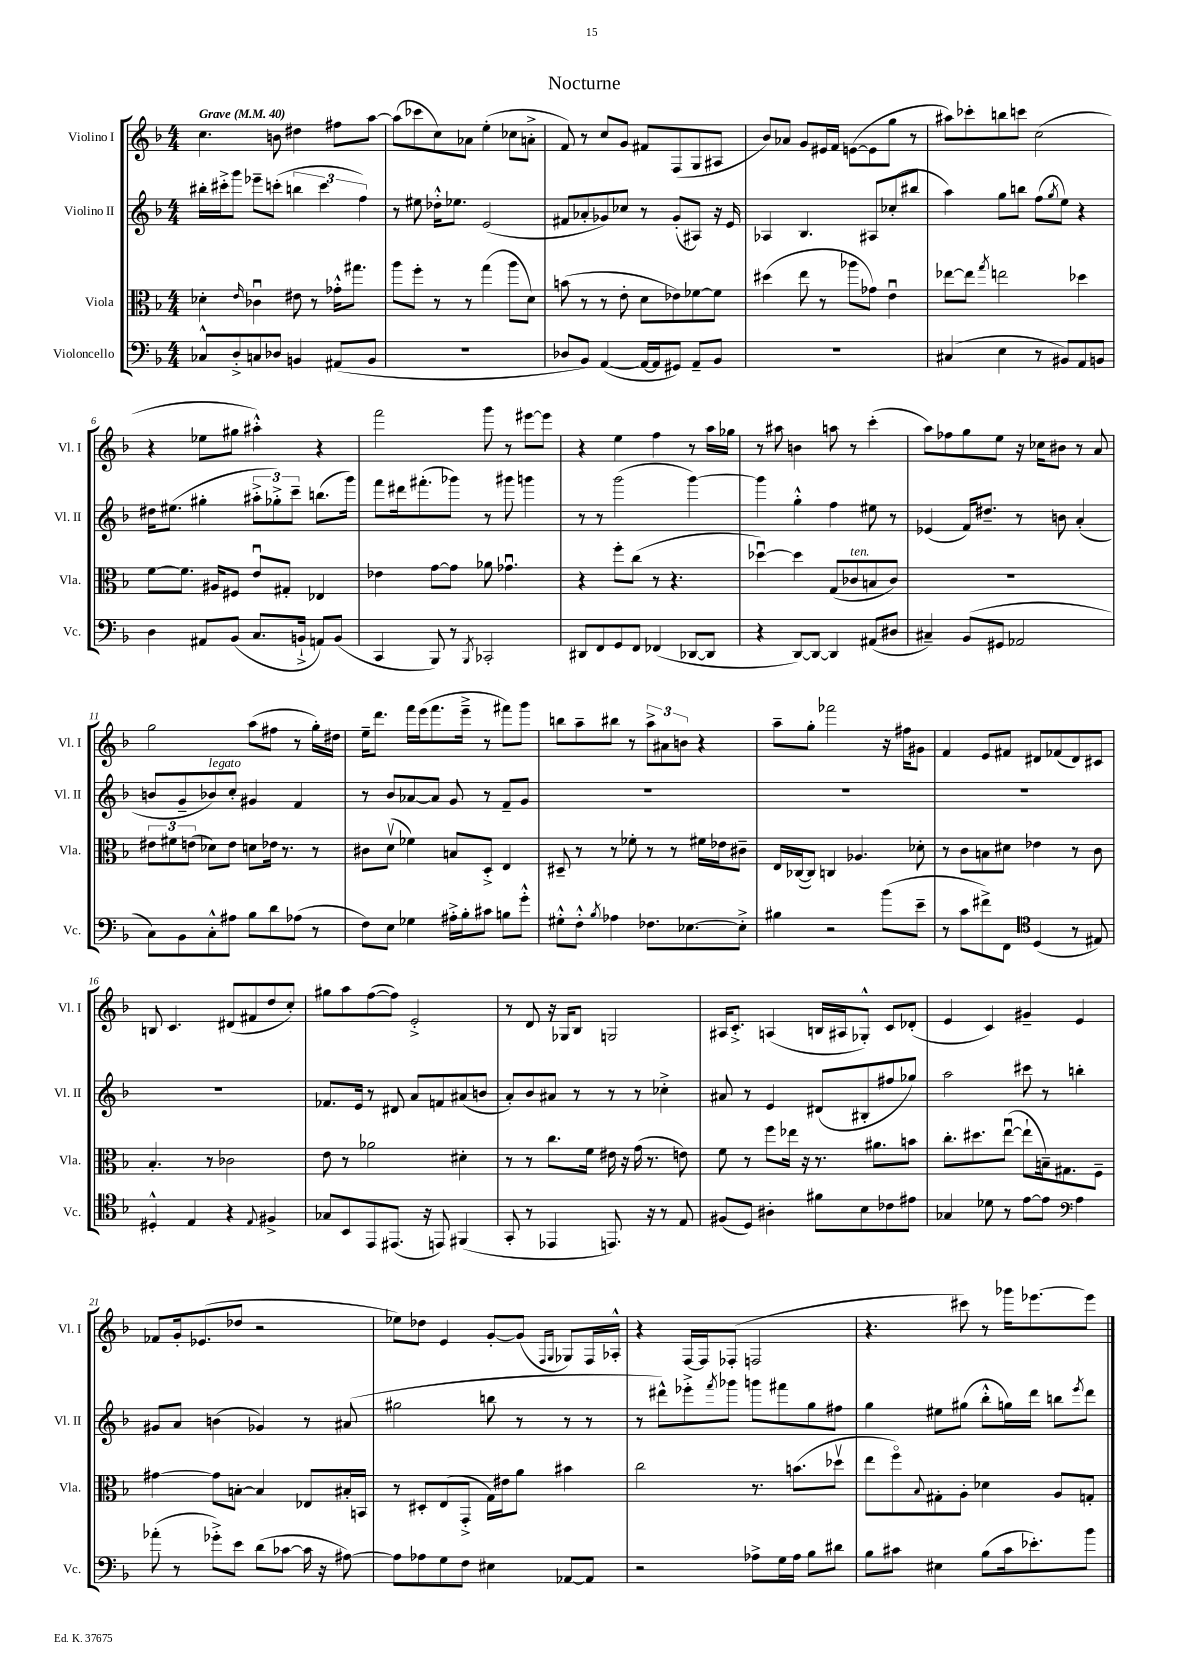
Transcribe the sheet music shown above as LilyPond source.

\header { title = "Nocturne" }
<<
\new StaffGroup <<
\new Staff = "s0" \with { instrumentName = "Violino I" shortInstrumentName = "Vl. I" } {
    \clef treble \key f \major \numericTimeSignature \time 4/4 \tempo "Grave" 4 = 40
    c''4. b'8 dis''4 fis''8 a''8~ |
    a''8( ces'''8 c''8) aes'8 e''4-.( ces''8 a'8-.-> |
    f'8) r8 c''8 g'8 fis'8 f8( g8 ais8 |
    bes'8) aes'8 g'8 eis'16 f'16 e'8~( e'8 g''8 r8 |
    ais''8) ces'''8-. b''8 c'''8 c''2( |
    r4 ees''8 gis''8 ais''4-.-^) r4 |
    f'''2 g'''8 r8 eis'''8~ eis'''8 |
    r4 e''4 f''4 r8 a''16 ges''16 |
    r8 ais''8 b'4 a''8 r8 c'''4-.( |
    a''8) fes''8 g''8 e''8 r16 ces''16 bis'8 r8 a'8 |
    g''2 a''8( fis''8 r8 g''16-.) dis''16 |
    e''16-- d'''8. f'''16 e'''16( f'''8. e'''16---> r8 fis'''8) g'''8 |
    b''8 a''8-- bis''8 r8 \tuplet 3/2 { a''8-> ais'8 b'8 } r4 |
    a''8-- g''8-. fes'''2 r16 fis''16 gis'8 |
    f'4 e'8 fis'8 dis'8 fes'8( dis'8) cis'8 |
    b8 c'4. dis'8( fis'8 d''8 c''8-.) |
    gis''8 a''8 f''8~( f''8) e'2-.-> |
    r8 d'8 r16 ges16 bes8 g2 |
    ais16 c'8.-.-> a4( b16 ais16 ges8-.-^) c'8 des'8-.( |
    e'4 c'4) gis'4-- e'4 |
    fes'8 g'16-. ees'8.( des''8 r2 |
    ees''8) des''8 e'4 g'8~-. g'8( \grace { f16 g16 } ges8) f16 aes16-.-^ |
    r4 f16~ f16 fes8-.( f2 |
    r4. cis'''8) r8 ges'''16 ees'''8.~ ees'''8 \bar "|." |
}
\new Staff = "s1" \with { instrumentName = "Violino II" shortInstrumentName = "Vl. II" } {
    \clef treble \key f \major \numericTimeSignature \time 4/4
    bis''16-. cis'''16-.-> g'''8 ees'''8-- c'''8-.( \tuplet 3/2 { b''4 c'''4 f''4) } |
    r8 eis''8 des''16-.-^ ees''8. e'2( |
    fis'8 aes'8-. ges'8) ces''8 r8 ges'8-.( ais8) r16 e'16 |
    aes4 bes4. ais8 ces''8-.( bis''8 |
    a''4) g''8 b''8 f''8( \acciaccatura { g''8 } e''8) r4 |
    dis''16 eis''8.( gis''4-. \tuplet 3/2 { ais''8-.-> ges''8-.->) c'''8-- } b''8.( g'''16) |
    f'''8 dis'''16 fis'''8.-.( ges'''8) r8 gis'''8 g'''4 |
    r8 r8 g'''2( g'''4~) |
    g'''4 g''4-.-^ f''4 eis''8 r8 |
    ees'4( f'16) dis''8.-- r8 b'8 a'4-.( |
    b'8 g'8-- bes'8^\markup { \italic "legato" }) c''8-. gis'4 f'4 |
    r8 bes'8 aes'8~ aes'8 g'8 r8 f'8-- g'8 |
    R1 |
    R1 |
    R1 |
    R1 |
    fes'8. e'16 r8 dis'8 a'8 f'8 ais'8( b'8 |
    a'8-.) bes'8 ais'8 r8 r8 r8 ces''4-.-> |
    ais'8 r8 e'4 dis'8( bis8-. fis''8 ges''8) |
    a''2 cis'''8 r8 b''4-. |
    gis'8 a'8 b'4( ges'4) r8 ais'8( |
    gis''2 b''8 r8 r8 r8 |
    r8 dis'''8-^) ees'''8-.-> \acciaccatura { f'''8 } ges'''8 g'''8 fis'''8 g''8 fis''8 |
    g''4 eis''8 gis''8( bes''8-.-^ g''16) d'''16 b''8 \acciaccatura { e'''8 } d'''8 \bar "|." |
}
\new Staff = "s2" \with { instrumentName = "Viola" shortInstrumentName = "Vla." } {
    \clef alto \key f \major \numericTimeSignature \time 4/4
    des'4-. \grace { e'16 } ces'4\downbow eis'8 r8 ges'16-.-^ gis''8. |
    a''8 f''8-. r8 r8 g''4( a''8 d'8) |
    b'8( r8 r8 e'8-. d'8 ees'8) fes'8~ fes'8 |
    dis''4( e''8 r8 aes''8 ges'8) e'4\downbow |
    ees''8~ ees''8 \acciaccatura { g''8 } e''2 des''4 |
    f'8~ f'8. ais16 fis8 e'8\downbow gis8-. ees4 |
    ees'4 g'8~ g'8 aes'8 ges'4.\downbow |
    r4 f''8-. c''8( r8 r4. |
    des''4~\downbow) des''4 g8( ces'8^\markup { \italic "ten." } b8 ces'8) |
    R1 |
    \tuplet 3/2 { eis'8 fis'8 e'8( } des'8) e'8 d'8 ees'16 r8. r8 |
    cis'8 d'8\upbow( fes'4) b8 d8-.-> e4 |
    dis8-- r8 r8 fes'8-. r8 r8 fis'16 ees'16 cis'8-- |
    e16 ces16~( ces8) c4 aes4. des'8-. |
    r8 c'8 b8 dis'8 ees'4 r8 c'8 |
    bes4.-. r8 ces'2 |
    e'8 r8 aes'2 dis'4-. |
    r8 r8 c''8. f'16 eis'16 r16 g'16( r8. e'8) |
    f'8 r8 f''8 ees''16 r16 r8. ais'8. b'8 |
    c''8.-. dis''8. e''8~\downbow( e''8-! b16--) gis8. f8-- |
    gis'4~ gis'8 b8~-. b4 ees8 bis16-. b,16 |
    r8 dis8-. e8( g,8-.-> g16) eis'16 a'8 bis'4 |
    c''2 r8. b'8.( des''8\upbow |
    e''8 f''8\flageolet) \appoggiatura { bes8 } gis8-. a8-. des'4 a8 g8-. \bar "|." |
}
\new Staff = "s3" \with { instrumentName = "Violoncello" shortInstrumentName = "Vc." } {
    \clef bass \key f \major \numericTimeSignature \time 4/4
    ces8-^ d8-.-> c8 des8 b,4 ais,8( b,8 |
    R1 |
    des8 bes,8) a,4~( a,16~ a,16 gis,8) a,8-- bes,8 |
    R1 |
    cis4( e4 r8 bis,8) a,8 b,8 |
    d4 ais,8 bes,8( c8. b,16-!-> a,8) b,8( |
    c,4 bes,,8) r8 \acciaccatura { bes,,8 } ces,2-. |
    dis,8 f,8 g,8 f,8 fes,4( des,8~ des,8 |
    r4 d,8~) d,8~ d,4 ais,8( dis8 |
    cis4--) bes,8( gis,8 aes,2 |
    c8) bes,8 c8-.-^ ais8 bes8 d'8 aes8( r8 |
    f8) e8 ges4 ais16-.-> bes16-. cis'8 b8 g'8-.-^ |
    gis8-.-^ f8-.-^ \acciaccatura { bes8 } aes4 fes8. ees8.~ ees8-.-> |
    bis4 r2 bes'8( e'8-- |
    r8 c'8 fis'8->) f,8 \clef tenor d4( r8 eis8) |
    dis4-.-^ e4 r4 \appoggiatura { e8 } fis4-> |
    ges8 bes,8 e,8 eis,8.( r16 e,8) fis,4( |
    g,8-. r8 ees,4 e,8.) r16 r8 e8 |
    fis8( d8) ais4-. fis'8 bes8 ces'8 eis'8 |
    ges4 des'8 r8 e'8~ e'8 \clef bass a4 |
    aes'8-.( r8 ges'8-.->) e'8 d'8( ces'8~ ces'16 r16 ais8~) |
    ais8 aes8 g8 f8 eis4 aes,8~ aes,8 |
    r2 aes8-> g16 aes16 bes8 dis'8 |
    bes8 cis'8 eis4 bes8( cis'16 ees'8.-.) bes'8 \bar "|." |
}
>>
>>
